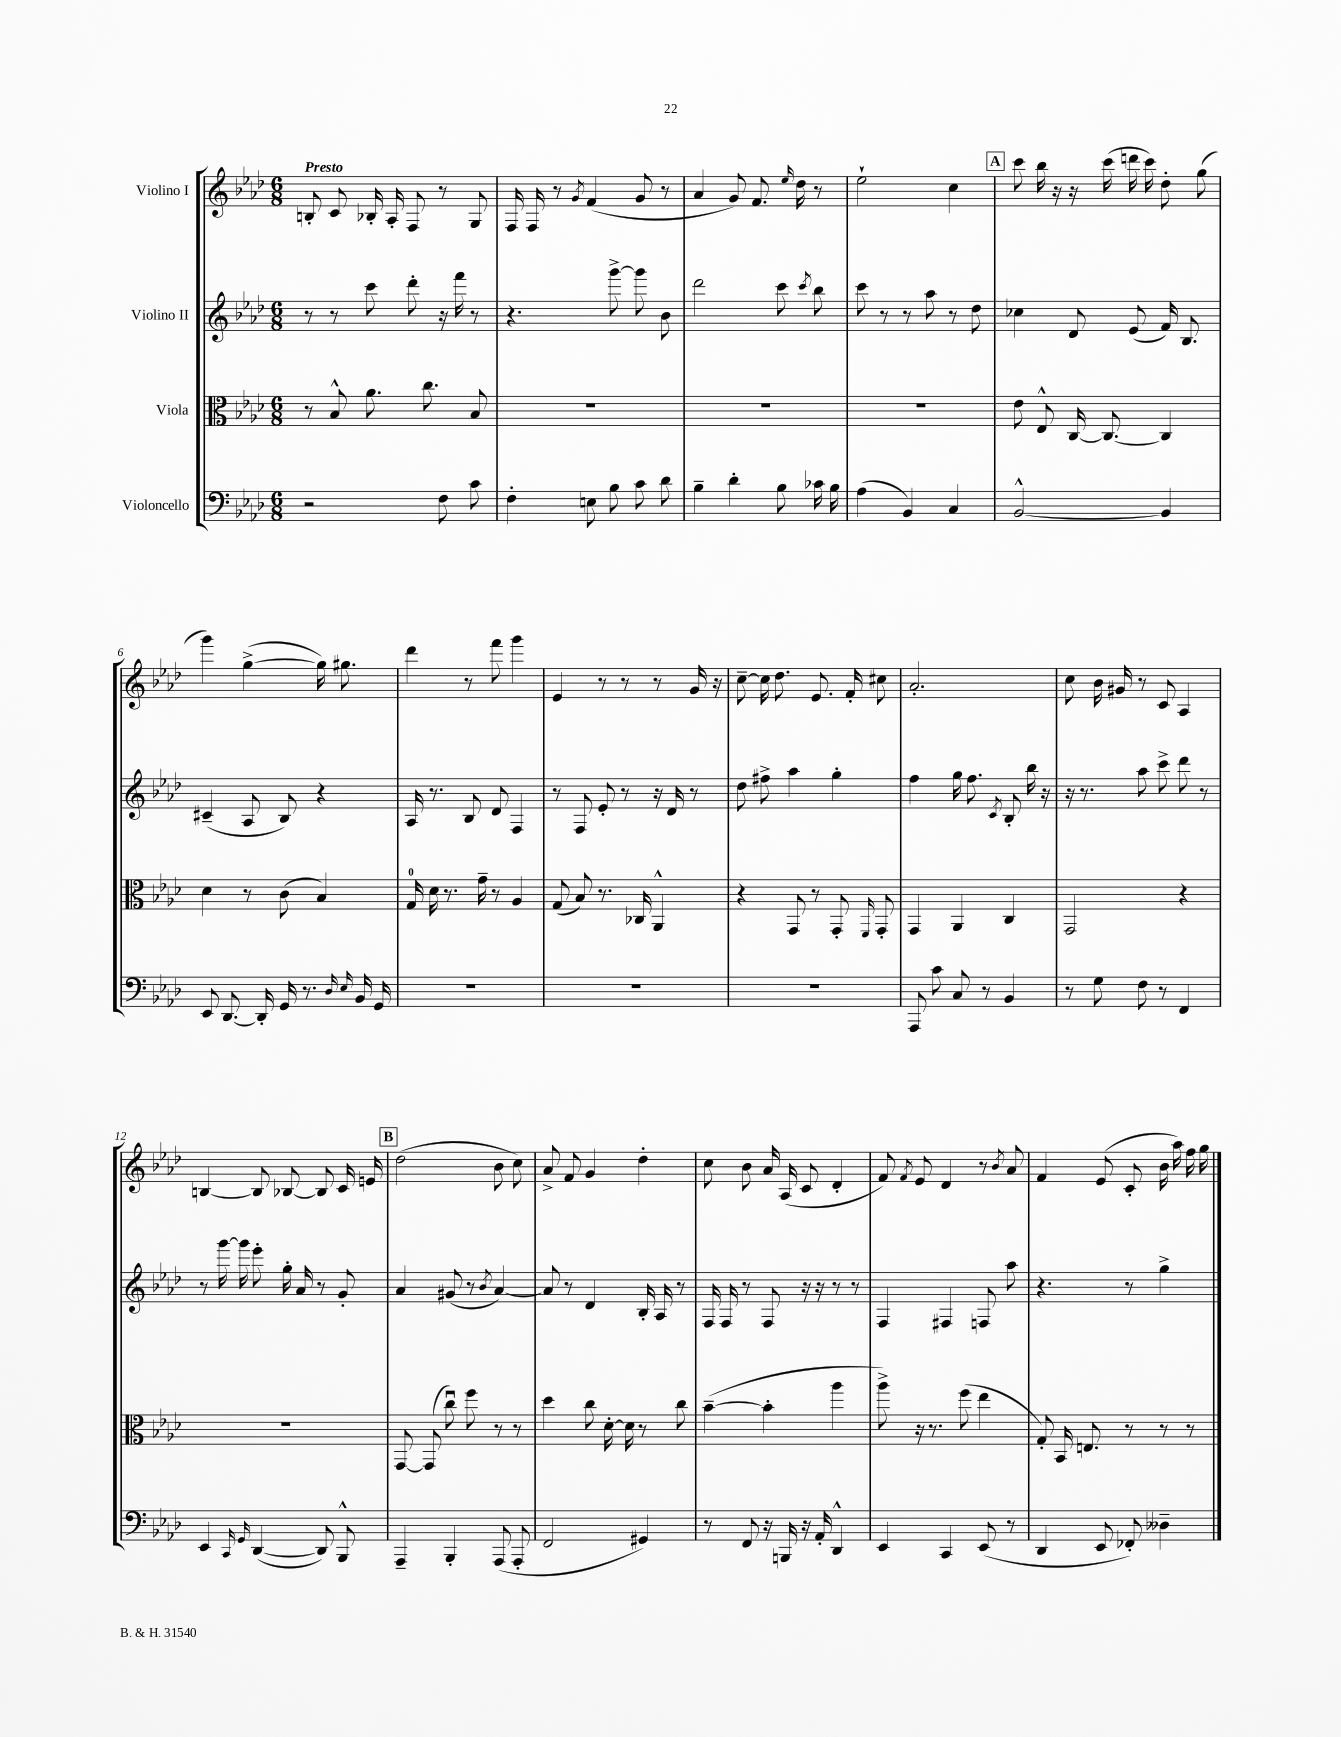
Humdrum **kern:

**kern	**kern	**kern	**kern
*staff4	*staff3	*staff2	*staff1
*clefF4	*clefC3	*clefG2	*clefG2
*k[b-e-a-d-]	*k[b-e-a-d-]	*k[b-e-a-d-]	*k[b-e-a-d-]
*M6/8	*M6/8	*M6/8	*M6/8
2r	8r	8r	8B'/
.	8B-^^/	8r	8c/
.	8.a-\	8ccc\	16B-'/
.	.	.	16A-'/
.	.	8ddd-'\	8F/
.	8.cc\	.	.
8F\	.	16r	8r
.	.	16fff\	.
8c\	8B-/	8r	8G/
=	=	=	=
4F'\	2.r	4.r	16F/
.	.	.	16F/
.	.	.	8r
.	.	.	8qg/
8E\	.	.	(4f/
8B-\	.	[8ggg^\	.
8c\	.	8ggg\]	8g/
8d-\	.	8b-\	8r
=	=	=	=
4B-~\	2.r	2ddd-\	4a-/
4d-'\	.	.	8g/)
.	.	.	8.f/
8B-\	.	8ccc\	.
.	.	.	16qqee-/
.	.	.	16dd-\
.	.	8qccc/	.
16c-\	.	8bb-\	8r
16B-\	.	.	.
=	=	=	=
(4A-\	2.r	8ccc\	2ee-`\
.	.	8r	.
4BB-/)	.	8r	.
.	.	8aa-\	.
4C/	.	8r	4cc\
.	.	8dd-\	.
=	=	=	=
[2BB-^^/	8e-\	4cc-\	8ccc\
.	8E-^^/	.	16bb-\
.	.	.	16r
.	[16C/	8d-/	16r
.	8.C/_	.	(16ccc\
.	.	(8e-/	16ddd\
.	.	.	16ccc\)
4BB-/]	4C/]	16f/)	8dd-'\
.	.	8.B-/	.
.	.	.	(8gg\
=	=	=	=
8EE-/	4d-\	(4c#~/	4ggg\)
[8.DD-/	.	.	.
.	8r	8A-/	([4gg^\
16DD-'/]	.	.	.
16GG/	(8c\	8B-/)	.
8.r	.	.	.
.	4B-/)	4r	16gg\])
.	.	.	8.gg#\
16qqD-/	.	.	.
16qqE-/	.	.	.
16BB-/	.	.	.
16GG/	.	.	.
=	=	=	=
2.r	16G/	16A-/	4ddd-\
.	16d-\	8.r	.
.	8.r	.	.
.	.	8B-/	8r
.	16g~\	.	.
.	8r	8d-/	8fff\
.	4A-/	4F/	4ggg\
=	=	=	=
2.r	(8G/	8r	4e-/
.	8B-/)	8F/	.
.	8.r	8e-'/	8r
.	.	8r	8r
.	16C-/	.	.
.	4AA-^^/	16r	8r
.	.	16d-/	.
.	.	8r	16g/
.	.	.	16r
=	=	=	=
2.r	4r	8dd-\	[8cc~\
.	.	8ff#^\	16cc\]
.	.	.	8.dd-\
.	8GG/	4aa-\	.
.	8r	.	8.e-/
.	8GG'/	4gg'\	.
.	.	.	16f'/
.	16qqFF/	.	.
.	8GG'/	.	8cc#\
=	=	=	=
8AAA-/	4GG/	4ff\	2.a-'/
8c\	.	.	.
8C/	4AA-/	16gg\	.
.	.	8.ff\	.
8r	.	.	.
.	.	8qc/	.
4BB-/	4C/	8B-'/	.
.	.	16bb-\	.
.	.	16r	.
=	=	=	=
8r	2GG/	16r	8cc\
.	.	8.r	.
8G\	.	.	16b-\
.	.	.	16g#/
8F\	.	8aa-\	8r
8r	.	8ccc^\	8c/
4FF/	4r	8ddd-\	4A-/
.	.	8r	.
=	=	=	=
4EE-/	2.r	8r	[4B/
.	.	[16ggg\	.
.	.	16ggg\]	.
16qqCC/	.	.	.
16qqGG/	.	.	.
([4DD-/	.	8eee-'\	8B/]
.	.	16gg'\	[8B-/
.	.	16a-/	.
8DD-/])	.	8r	8B-/]
8BBB-^^/	.	8g'/	16c/
.	.	.	16e/
=	=	=	=
4AAA-~/	[8GG/	4a-/	(2dd-\
.	(8GG/]	.	.
4BBB-'/	8ccu\)	(8g#/	.
.	8ff\	8r	.
.	.	8qb-/	.
(8AAA-/	8r	[4a-/)	8b-\
8AAA-'/	8r	.	8cc\)
=	=	=	=
2FF/	4dd-\	8a-/]	8a-^/
.	.	8r	8f/
.	8cc\	4d-/	4g/
.	[16d-'\	.	.
.	16d-\]	.	.
4GG#/)	8r	16B-'/	4dd-'\
.	.	16A-/	.
.	8cc\	8r	.
=	=	=	=
8r	([4b-~\	16F/	8cc\
.	.	16F/	.
8FF/	.	8r	8b-\
16r	4b-'\]	8F/	16a-/
16BBB/	.	.	(16A-/
16r	.	16r	8c/
16AA-'/	.	16r	.
4DD-^^/	4aa-\	8r	4d-'/
.	.	8r	.
=	=	=	=
4EE-/	8aa-^\)	4F/	8f/)
.	.	.	8qf/
.	16r	.	8e-/
.	8.r	.	.
4CC/	.	4F#/	4d-/
.	(8ff\	.	.
(8EE-/	4ee-\	8F/	8r
.	.	.	8qb-/
8r	.	8aa-\	8a-/
=	=	=	=
4DD-/	8G'/)	4.r	4f/
.	16BB-/	.	.
.	8.E/	.	.
8EE-/	.	.	(8e-/
8FF-'/)	8r	8r	8c'/
4D--~\	8r	4gg^\	16b-\
.	.	.	16aa-\)
.	8r	.	16ff\
.	.	.	16gg\
==	==	==	==
*-	*-	*-	*-
